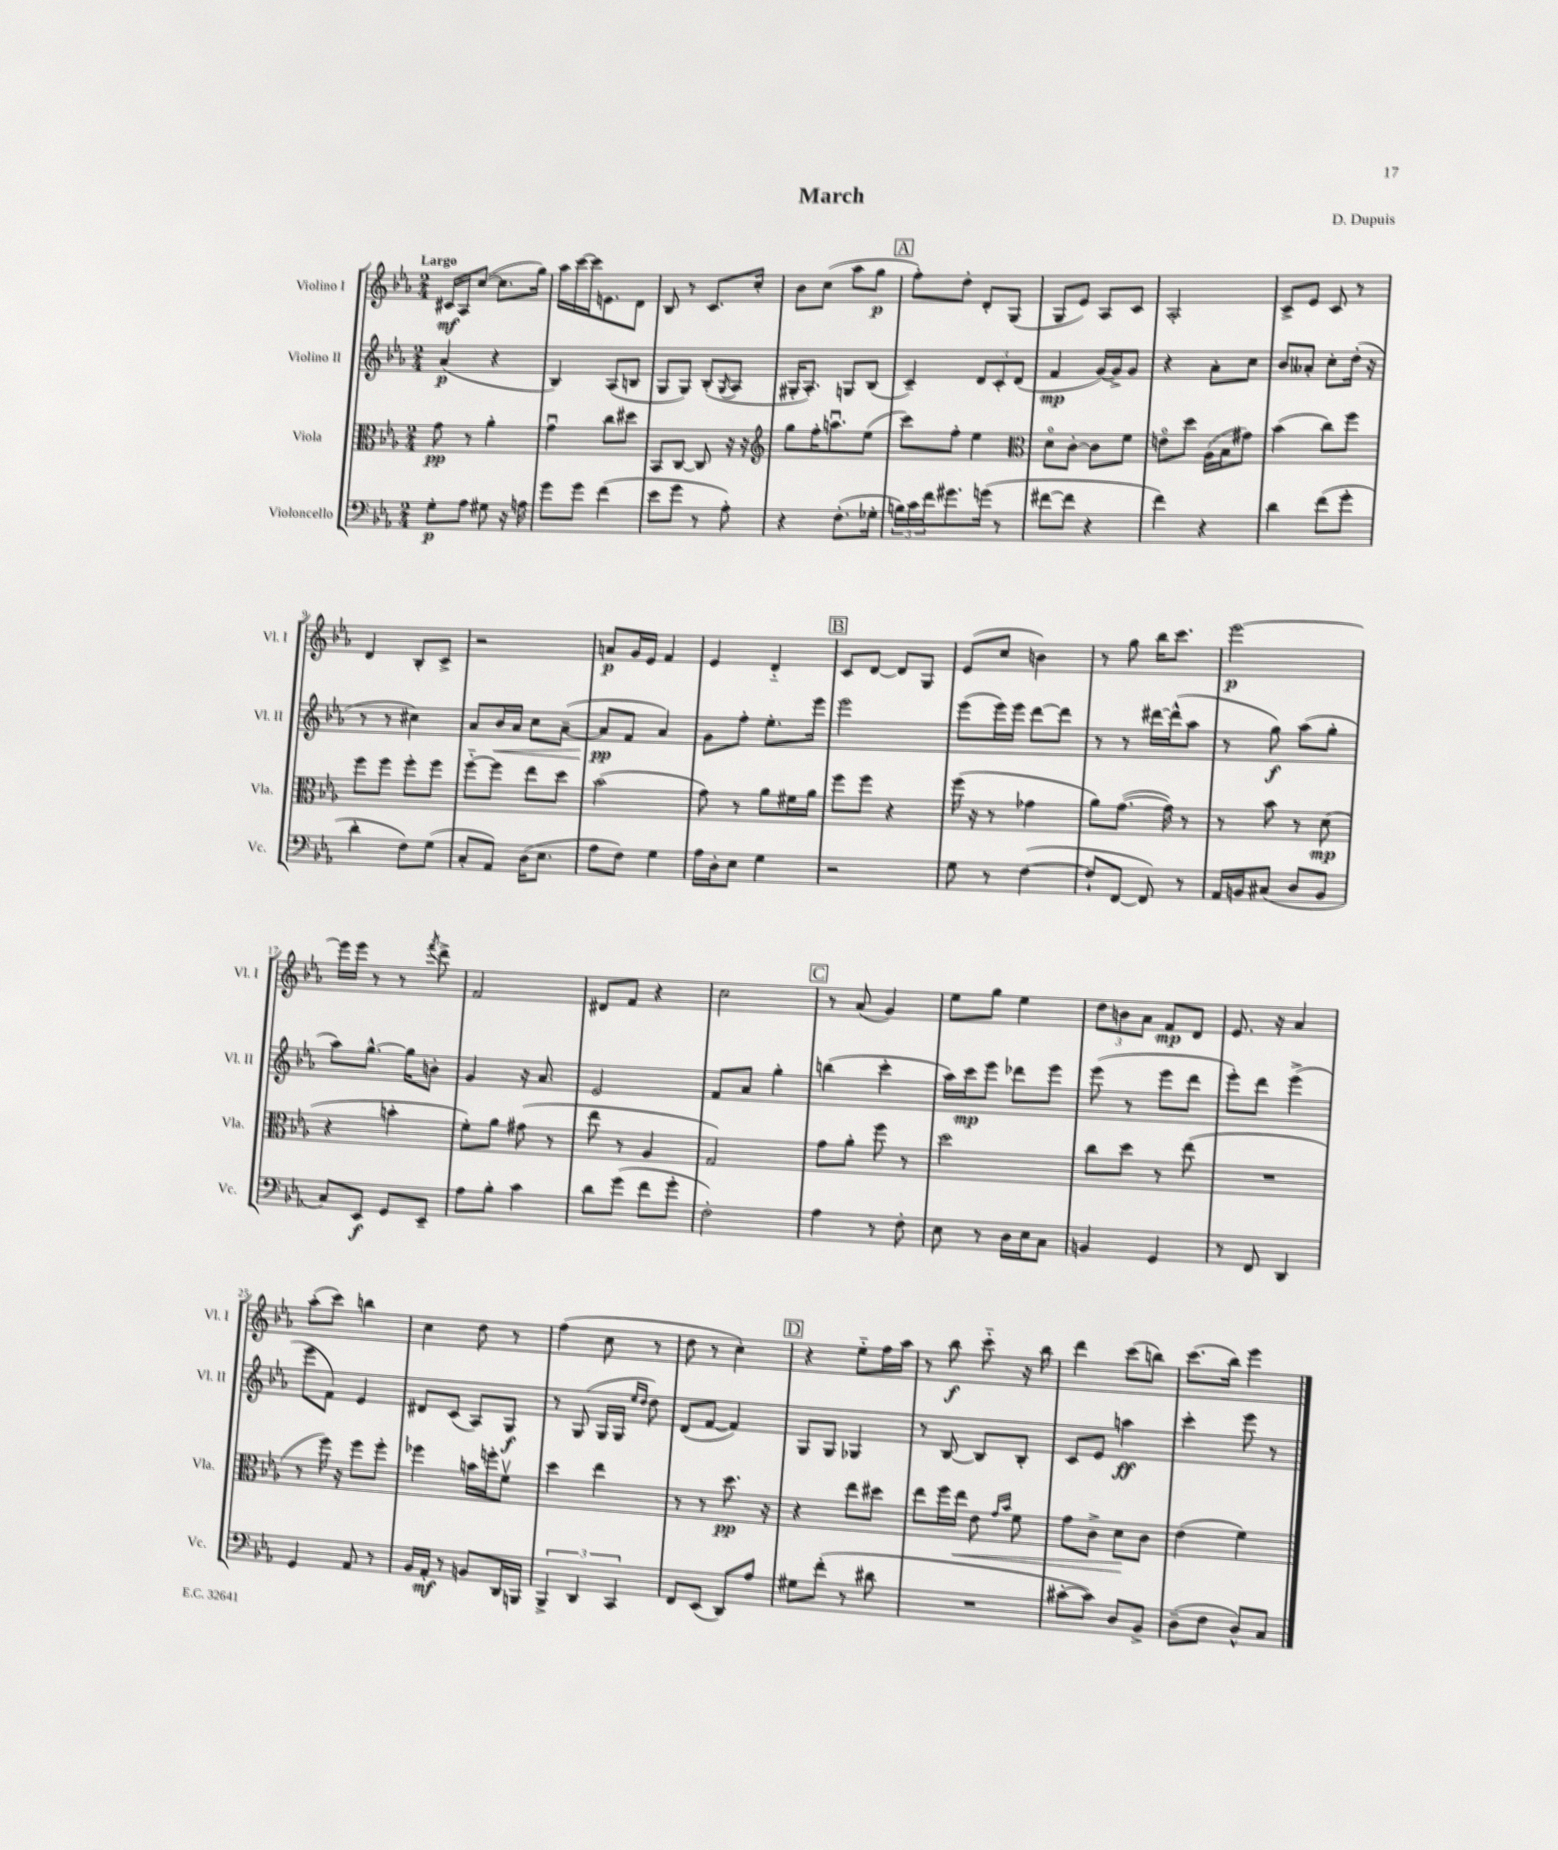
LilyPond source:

\header { title = "March" composer = "D. Dupuis" }
<<
\new StaffGroup <<
\new Staff = "s0" \with { instrumentName = "Violino I" shortInstrumentName = "Vl. I" } {
    \clef treble \key ees \major \numericTimeSignature \time 2/4 \tempo "Largo"
    cis'16\mf aes16 c''8~( c''8. g''16) |
    aes''16 c'''16~ c'''16 e'8. d'8 |
    bes8 r8 c'8. c''16-. |
    bes'8 c''8( aes''8 g''8\p |
    \mark \markup { \box "A" } f''8-.) d''8-. d'8-. g8( |
    g8 ees'8) aes8 c'8 |
    aes2-. |
    c'8-> ees'8 c'8 r8 |
    d'4 bes8-. c'8-> |
    r2 |
    a'8\p g'16 ees'16 f'4 |
    ees'4 d'4-_ |
    \mark \markup { \box "B" } c'8 d'8~ d'8 g8 |
    ees'8( c''8 b'4) |
    r8 g''8 bes''16 c'''8. |
    ees'''2~\p |
    ees'''16 ees'''16 r8 r8 \acciaccatura { f'''8 } d'''8-> |
    f'2 |
    dis'8 f'8 r4 |
    c''2 |
    \mark \markup { \box "C" } r8 aes'8( g'4) |
    ees''8 g''8 ees''4 |
    \tuplet 3/2 { d''8 b'8 aes'8 } f'8\mp d'8 |
    ees'8. r16 aes'4 |
    aes''8-.( c'''8) b''4 |
    c''4 d''8 r8 |
    f''4( c''8 r8 |
    d''8 r8 c''4-.) |
    \mark \markup { \box "D" } r4 ees''8-_ f''16 aes''16 |
    r8 bes''8\f c'''8-_ r16 bes''16 |
    d'''4 c'''8( b''8) |
    c'''8.( bes''16) ees'''4 \bar "|." |
}
\new Staff = "s1" \with { instrumentName = "Violino II" shortInstrumentName = "Vl. II" } {
    \clef treble \key ees \major \numericTimeSignature \time 2/4
    aes'4\p( r4 |
    bes4) aes8( b8 |
    g8 g8) bes8-.( \acciaccatura { g8 } aes8 |
    gis16-. aes8.-.) g8 bes8( |
    \mark \markup { \box "A" } c'4--) \tuplet 3/2 { d'8 c'8-. d'8( } |
    f'4\mp g'16~) g'16-> g'8 |
    r4 aes'8-. c''8 |
    bes'8 aeses'8-. c''8-. d''16-.( r16 |
    r8 r8 cis''4) |
    aes'8 bes'16\< aes'16 c''8 aes'8~--( |
    aes'8\pp\! f'8 aes'4) |
    g'8 f''8-. ees''8.-. ees'''16 |
    \mark \markup { \box "B" } ees'''2 |
    ees'''8( ees'''16) ees'''16 d'''8~ d'''8 |
    r8 r8 dis'''16~ dis'''16-^( aes''8 |
    r8 g''8\f) aes''8( g''8-. |
    aes''8) g''8.~-^ g''16 b'8-. |
    g'4 r16 aes'8. |
    ees'2 |
    f'8 aes'8 g''4-. |
    \mark \markup { \box "C" } b''4( c'''4-. |
    aes''16) c'''16\mp ees'''8 des'''8 ees'''8 |
    ees'''8( r8 ees'''8 d'''8 |
    ees'''8-.) d'''8 ees'''4->( |
    ees'''8 f'8) ees'4 |
    dis'8 c'8( aes8) g8\f |
    r8 g8( g16 g16 \grace { ees''16 d''16 } d''8) |
    d'8( f'8~ f'4) |
    \mark \markup { \box "D" } g8 g8 ges4 |
    r8 bes8~ bes8 bes8-. |
    c'8 ees'8 a''4\ff |
    c'''4-. ees'''8 r8 \bar "|." |
}
\new Staff = "s2" \with { instrumentName = "Viola" shortInstrumentName = "Vla." } {
    \clef alto \key ees \major \numericTimeSignature \time 2/4
    g'8\pp r8 aes'4-. |
    g'4\downbow c''8 dis''8 |
    bes,8 c8~ c8 r16 r16 |
    \clef treble g''8 f''16-. a''8.\downbow ees''8( |
    \mark \markup { \box "A" } c'''8) f''8-. ees''4 |
    \clef alto d'8\flageolet c'8~-. c'8 f'8 |
    e'8\flageolet d''8 aes16( bes16 gis'8) |
    bes'4( c''8) f''8 |
    f''8 f''8 f''8-. f''8 |
    f''8~-_ f''8 ees''8 d''8 |
    bes'2( |
    g'8) r8 aes'8 fis'16 aes'16 |
    \mark \markup { \box "B" } f''8 f''8 r4 |
    f''16( r16 r8 ges'4 |
    aes'8) g'8.~( g'16) r8 |
    r8 bes'8 r8 d'8\mp( |
    r4 b'4-. |
    f'8-.) aes'8 gis'8( r8 |
    ees''8 r8 aes4 |
    g2) |
    \mark \markup { \box "C" } g'8 aes'8-. f''8 r8 |
    d''2 |
    c''8 d''8 r8 ees''8( |
    R2 |
    r8 f''16) r16 f''8 f''8-. |
    fes''4 b'16 f''16-. f'8\upbow |
    d''4 ees''4 |
    r8 r8 d''8.\pp r16 |
    \mark \markup { \box "D" } r4 ees''8 dis''8 |
    ees''8 f''16 ees''16\< ees'8 \grace { g'16 bes'16 } f'8 |
    g'8 c'8-> d'8\! c'8 |
    ees'4( f'4) \bar "|." |
}
\new Staff = "s3" \with { instrumentName = "Violoncello" shortInstrumentName = "Vc." } {
    \clef bass \key ees \major \numericTimeSignature \time 2/4
    g8-.\p aes8 gis8 r16 a16 |
    g'8 g'8 f'4( |
    ees'8 g'8 r8 aes8-.) |
    r4 f8.-.( ges16-. |
    \mark \markup { \box "A" } \tuplet 3/2 { b16) c'16 f'16 } gis'8. g'16( r8 |
    fis'8~ fis'8 r4 |
    f'4) r4 |
    d'4 f'8( g'8-. |
    d'4-. f8) g8( |
    c8-. aes,8) d16( ees8. |
    aes8 f8) g4 |
    aes16 d16-. ees8 g4 |
    \mark \markup { \box "B" } r2 |
    g8 r8 f4~( |
    f8-! f,8~ f,8) r8 |
    aes,16 b,16 cis8( d8 b,8 |
    c8) ees,8\f g,8 ees,8-- |
    aes8 bes8-. c'4 |
    d'8 g'8( f'8 g'8-. |
    f2-.) |
    \mark \markup { \box "C" } aes4 r8 f8-. |
    ees8 r8 d16 ees16 c8 |
    b,4 g,4 |
    r8 f,8 d,4 |
    g,4 aes,8 r8 |
    bes,16 aes,16-.\mf r8 b,8 d,16 b,,16 |
    \tuplet 3/2 { bes,,4-> d,4 c,4 } |
    f,8 ees,8( d,8) aes8 |
    \mark \markup { \box "D" } gis8 f'8-.( r8 dis'8 |
    R2 |
    cis'8~-. cis'8) d8 bes,8-> |
    d8--( f8 d8-^) c8 \bar "|." |
}
>>
>>
